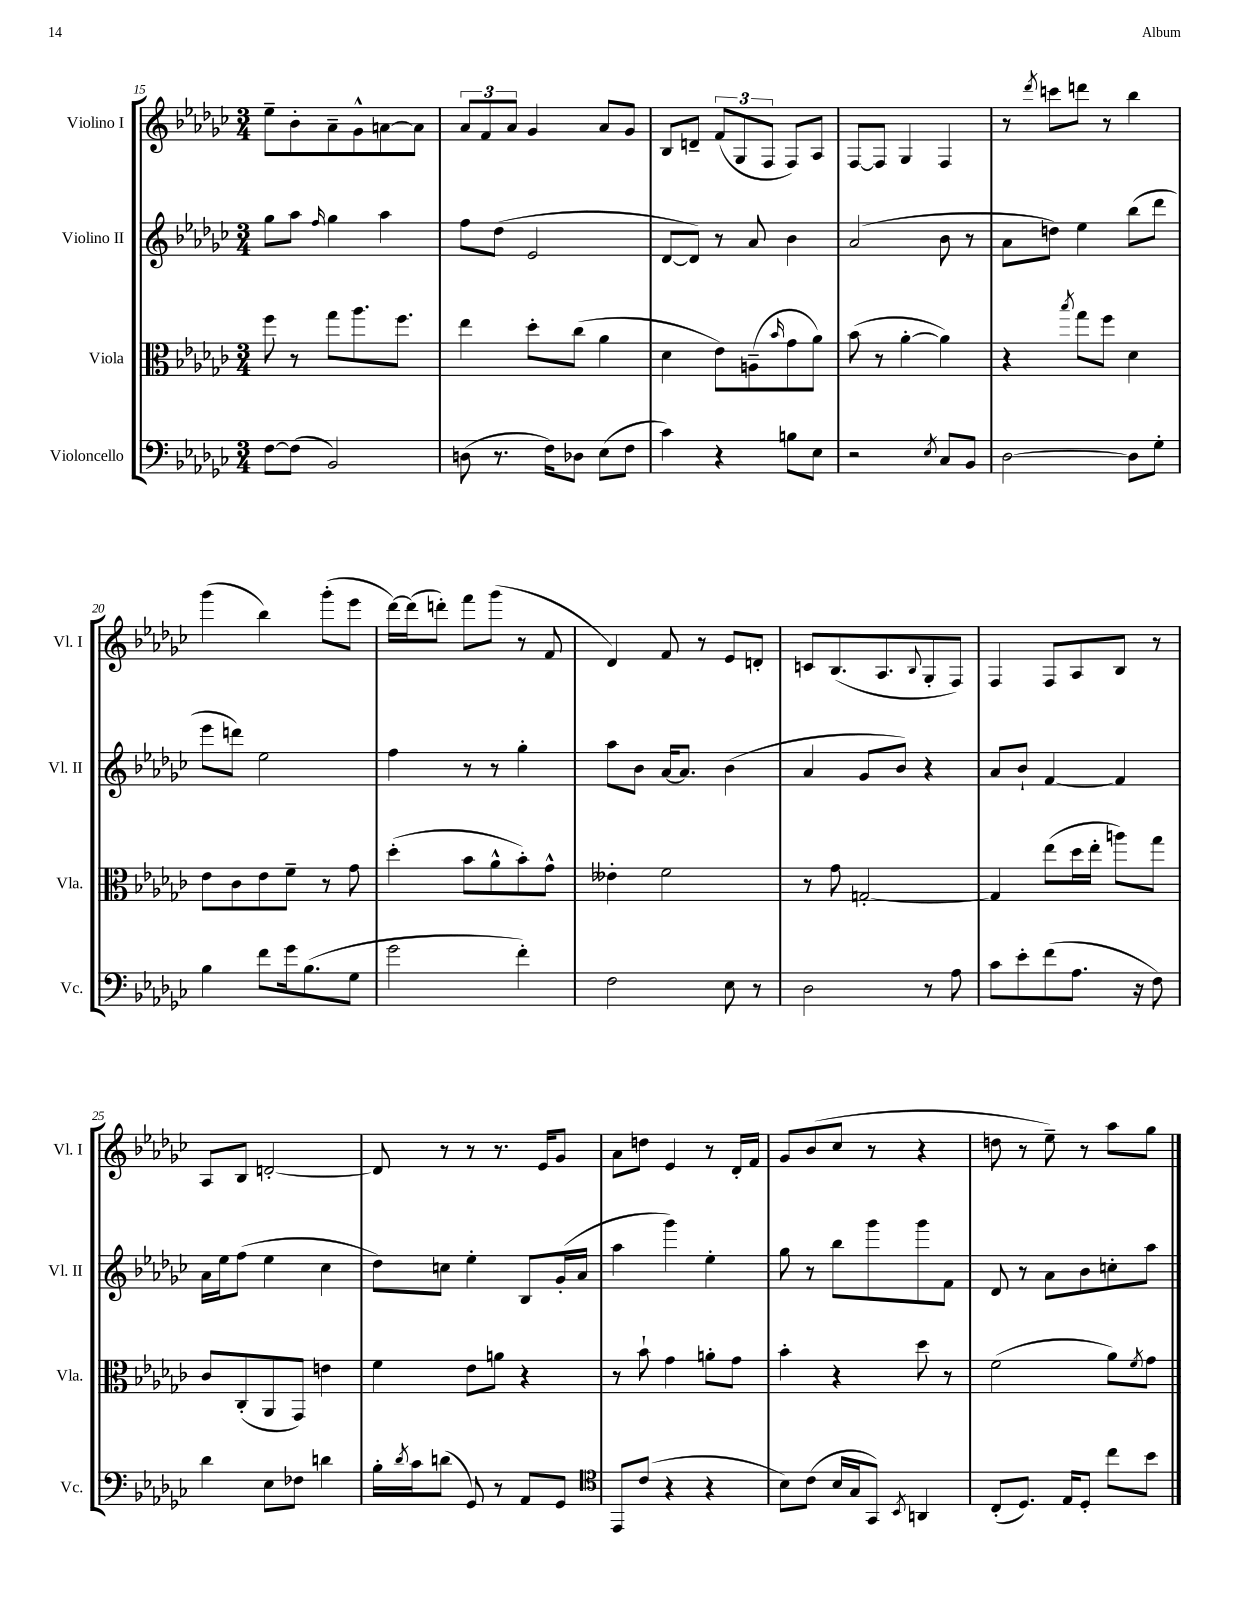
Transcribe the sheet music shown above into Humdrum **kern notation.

**kern	**kern	**kern	**kern
*staff4	*staff3	*staff2	*staff1
*clefF4	*clefC3	*clefG2	*clefG2
*k[b-e-a-d-g-c-]	*k[b-e-a-d-g-c-]	*k[b-e-a-d-g-c-]	*k[b-e-a-d-g-c-]
*M3/4	*M3/4	*M3/4	*M3/4
[8F	8ff	8gg-	8ee-~
(8F]	8r	8aa-	8b-'
.	.	16qqff	.
2BB-)	8gg-	4gg-	8a-~
.	8.aa-	.	8g-^^
.	.	4aa-	[8a
.	8.ff	.	.
.	.	.	8a]
=	=	=	=
(8D	4ee-	8ff	12a-
.	.	.	12f
8.r	.	(8dd-	.
.	.	.	12a-
.	8dd-'	2e-	4g-
16F)	.	.	.
8D-	(8cc-	.	.
(8E-	4a-	.	8a-
8F	.	.	8g-
=	=	=	=
4c-)	4d-	[8d-	8B-
.	.	8d-])	8d~
4r	8e-)	8r	(12f
.	.	.	12G-
.	(8A~	8a-	.
.	.	.	12F
.	16qqb-	.	.
8B	8g-	4b-	8F)
8E-	8a-)	.	8A-
=	=	=	=
2r	(8b-	(2a-	[8F
.	8r	.	8F]
.	[4a-'	.	4G-
8qE-	.	.	.
8C-	4a-])	8b-	4F
8BB-	.	8r	.
=	=	=	=
[2D-	4r	8a-	8r
.	.	.	8qddd-
.	.	8dd)	8ccc
.	8qbb-	.	.
.	8gg-	4ee-	8ddd
.	8ff	.	8r
8D-]	4d-	(8bb-	4bb-
8G-'	.	8ddd-	.
=	=	=	=
4B-	8e-	8eee-	(4ggg-
.	8c-	8ddd)	.
8f	8e-	2ee-	4bb-)
16g-	8f~	.	.
(8.B-	.	.	.
.	8r	.	(8ggg-'
8G-	8g-	.	8eee-
=	=	=	=
2g-	(4dd-'	4ff	[16ddd-)
.	.	.	(16ddd-]
.	.	.	8ddd')
.	8b-	8r	8fff
.	8a-^^	8r	(8ggg-
4f')	8b-')	4gg-'	8r
.	8g-^^	.	8f
=	=	=	=
2F	4e--'	8aa-	4d-)
.	.	8b-	.
.	2f	[16a-	8f
.	.	8.a-]	.
.	.	.	8r
8E-	.	(4b-	8e-
8r	.	.	8d'
=	=	=	=
2D-	8r	4a-	8c
.	8g-	.	(8.B-
.	[2G'	8g-	.
.	.	.	8.A-
.	.	8b-)	.
.	.	.	8qqB-
8r	.	4r	8G-'
8A-	.	.	8F)
=	=	=	=
8c-	4G]	8a-	4F
8e-'	.	8b-`	.
(8f	(8ee-	[4f	8F
8.A-	16dd-	.	8A-
.	16ee-'	.	.
.	8aa)	4f]	8B-
16r	.	.	.
8F)	8gg-	.	8r
=	=	=	=
4d-	8c-	16a-	8A-
.	.	16ee-	.
.	(8C-'	(8ff	8B-
8E-	8AA-	4ee-	[2d'
8F-	8GG-)	.	.
4d	4e	4cc-	.
=	=	=	=
16B-'	4f	8dd-)	8d]
8qd-	.	.	.
16c-	.	.	.
(8d	.	8cc	8r
8GG-)	8e-	4ee-'	8r
8r	8a	.	8.r
8AA-	4r	8B-	.
.	.	.	16e-
8GG-	.	(16g-'	8g-
.	.	16a-	.
=	=	=	=
*clefC4	*	*	*
8EE-	8r	4aa-	8a-
(8c-	8b-`	.	8dd
4r	4g-	4ggg-)	4e-
4r	8a'	4ee-'	8r
.	8g-	.	16d-'
.	.	.	16f
=	=	=	=
8B-)	4b-'	8gg-	8g-
(8c-	.	8r	(8b-
16B-	4r	8bb-	8cc-
16G-	.	.	.
8GG-)	.	8ggg-	8r
8qBB-	.	.	.
4AA	8dd-	8ggg-	4r
.	8r	8f	.
=	=	=	=
(8C-'	(2f	8d-	8dd
8.D-)	.	8r	8r
.	.	8a-	8ee-~)
16E-	.	.	.
8D-'	.	8b-	8r
8cc-	8a-)	8cc'	8aa-
.	8qf	.	.
8b-	8g-	8aa-	8gg-
==	==	==	==
*-	*-	*-	*-
